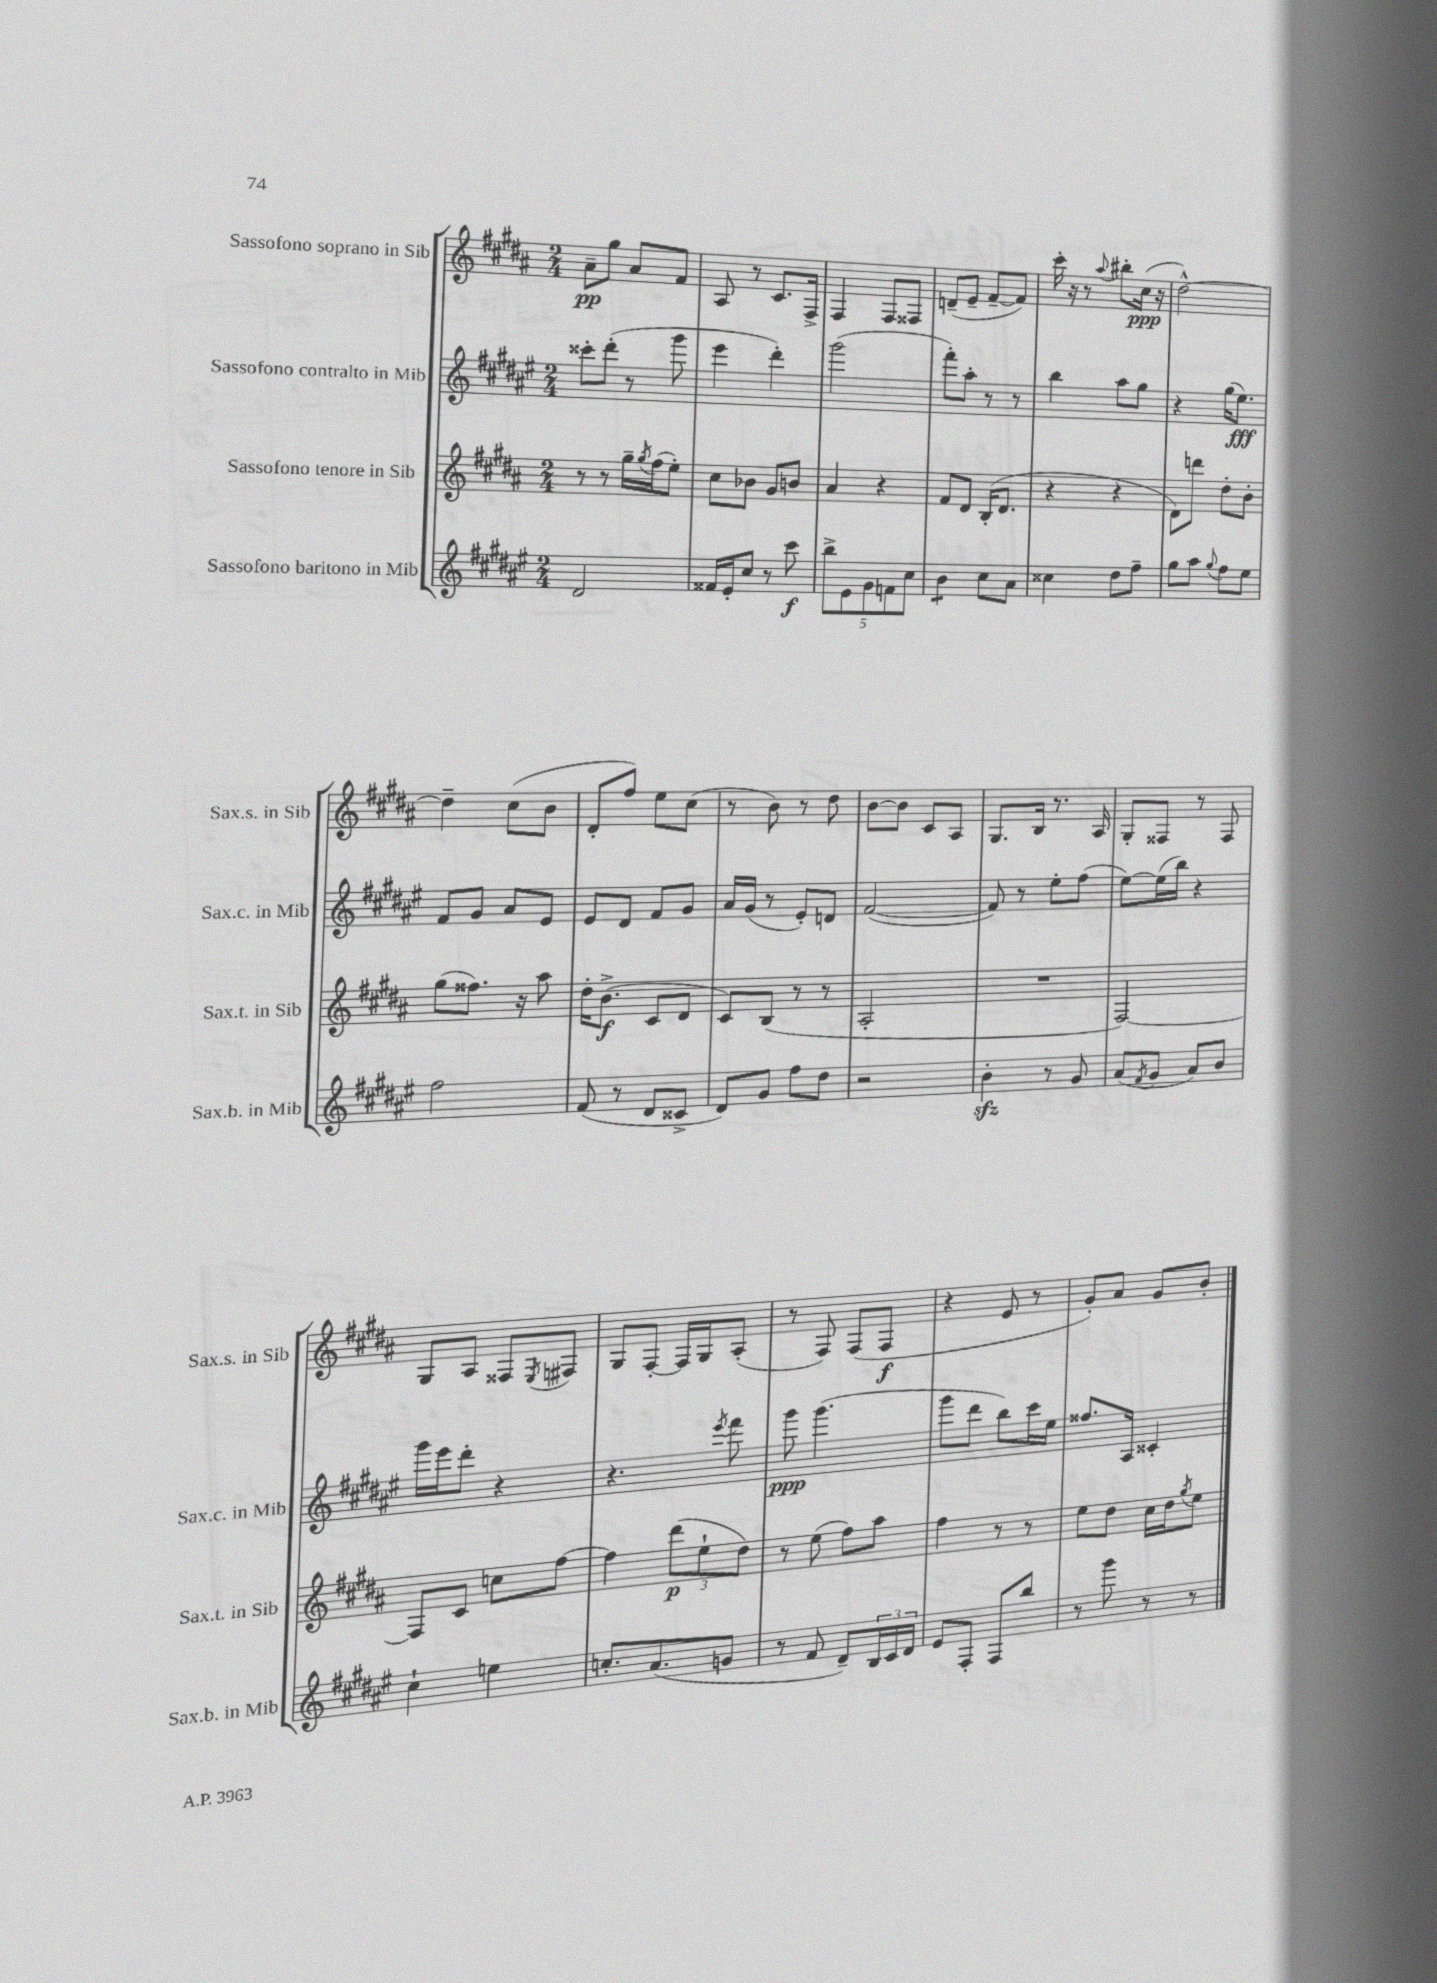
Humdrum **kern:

**kern	**kern	**kern	**kern
*staff4	*staff3	*staff2	*staff1
*clefG2	*clefG2	*clefG2	*clefG2
*k[f#c#g#d#a#e#]	*k[f#c#g#d#a#]	*k[f#c#g#d#a#e#]	*k[f#c#g#d#a#]
*M2/4	*M2/4	*M2/4	*M2/4
2d#	8r	8ccc##'	8a#~
.	8r	(8ddd#'	8gg#
.	16gg#~	8r	8a#
.	8qgg#	.	.
.	(16ff#	.	.
.	8ee')	8ggg#	8f#
=	=	=	=
16f##	8cc#	4eee#	8A#
16e#'	.	.	.
8cc#	8b-	.	8r
8r	8g#	4ddd#')	8.c#
8ccc#	8b	.	.
.	.	.	16F#^
=	=	=	=
10bb^	4a#	(2ggg#	4F#
10e#	.	.	.
10g#	.	.	.
.	4r	.	8F#
10f	.	.	.
.	.	.	8F##
10cc#	.	.	.
=	=	=	=
4b	8f#	8fff#')	(8d~
.	8d#	8aa#'	8e~
8cc#	(16B'	8r	[8f#~
.	8.d#	.	.
8a#	.	8r	8f#])
=	=	=	=
4cc##	4r	4bb	16ccc#'
.	.	.	16r
.	.	.	8r
.	.	.	8qqaa#
8dd#	4r	8aa#	8bb#'
8ff#~	.	8gg#	(16cc#
.	.	.	16r
=	=	=	=
8gg#	8d#)	4r	[2dd#^^)
8aa#	8ddd	.	.
8qqgg#	.	.	.
8ff#	8dd#'	(16gg#	.
.	.	8.ee#)	.
8ee#	8b'	.	.
=	=	=	=
2ff#	(8gg#	8f#	4dd#~]
.	8.ff##)	8g#	.
.	.	8a#	(8cc#
.	16r	.	.
.	8aa#	8e#	8b
=	=	=	=
(8f#	16dd#'	8e#	8d#'
.	(8.b^	.	.
8r	.	8d#	8ff#)
8d#	8c#	8f#	8ee
8c##^	8d#	8g#	(8cc#
=	=	=	=
8d#)	8c#)	16a#	8r
.	.	(16g#	.
8g#	(8B	8r	8b)
8ff#	8r	8e#')	8r
8dd#	8r	8d	8dd#
=	=	=	=
2r	2A#'	([2f#	[8b
.	.	.	8b]
.	.	.	8c#
.	.	.	8A#
=	=	=	=
4b'	2r	8f#])	8.G#
.	.	8r	.
.	.	.	16B
8r	.	8ee#'	8.r
8g#	.	(8ff#	.
.	.	.	16A#
=	=	=	=
(8a#	[2F#)	[8ee#)	8G#'
8qf#	.	.	.
8g#	.	(16ee#]	8F##
.	.	16bb)	.
8a#)	.	4r	8r
8b	.	.	8F##
=	=	=	=
4cc#`	8F#]	16ggg#	8G#
.	.	16eee#	.
.	8c#	8ddd#'	8A#
4ee	8cc	4r	8F##
.	.	.	8qE
.	[8ff#	.	8F#
=	=	=	=
8.cc'	4ff#]	4.r	8G#
.	.	.	[8F#'
(8.a#	.	.	.
.	(12ddd#	.	16F#]
.	.	.	16G#
.	12ee`	.	.
.	.	8qeee#	.
8g	.	8fff#	(8A#'
.	12dd#)	.	.
=	=	=	=
8r	8r	8ggg#	8r
8f#	(8ee	(4.ggg#	8F#)
8d#~)	8ff#)	.	(8F#
24B	8aa#	.	8F#
24c#	.	.	.
24d#	.	.	.
=	=	=	=
8e#	4ff#	8ggg#	4r
8F#'	.	8ddd#	.
8F#	8r	8bb)	8e
8bb	8r	16ccc#	8r
.	.	16ee#	.
=	=	=	=
8r	8ee	8.ff##	8g#')
8ggg#	8dd#	.	8a#
.	.	16A#	.
8r	16cc#	4c##'	8g#
.	16dd#	.	.
.	8qgg#	.	.
8r	8ee	.	8b'
==	==	==	==
*-	*-	*-	*-
